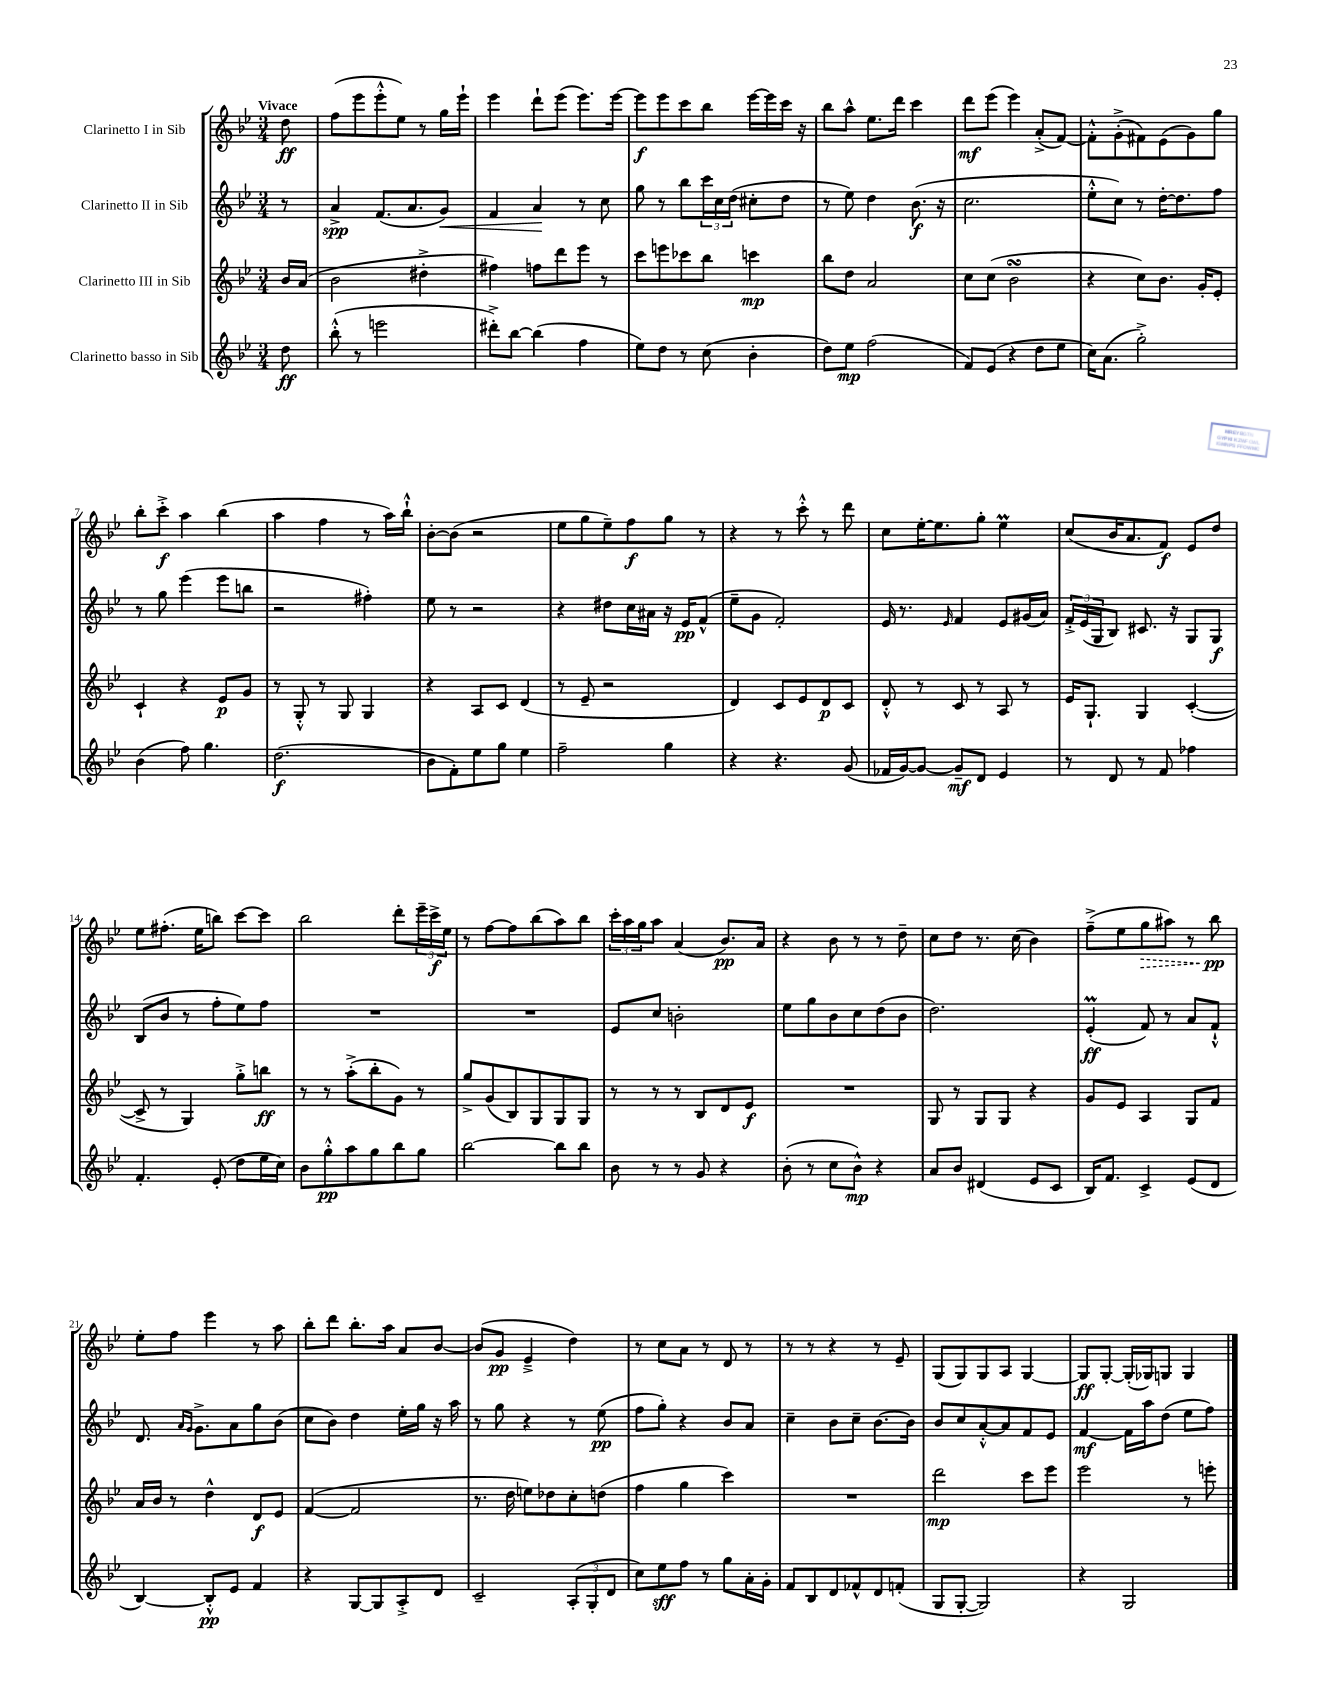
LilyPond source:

<<
\new StaffGroup <<
\new Staff = "s0" \with { instrumentName = "Clarinetto I in Sib" } {
    \clef treble \key bes \major \numericTimeSignature \time 3/4 \partial 8 \tempo "Vivace"
    d''8\ff |
    f''8( ees'''8 ees'''8-.-^ ees''8) r8 g''16 ees'''16-! |
    ees'''4 d'''8-! ees'''8( ees'''8.) ees'''16~ |
    ees'''8\f ees'''8 c'''8 bes''8 ees'''16~ ees'''16 c'''16 r16 |
    bes''8 a''8-^ ees''8. d'''16 c'''4 |
    d'''8\mf ees'''8( ees'''4) a'8-.->( f'8~) |
    f'8-.-^ g'8-.->( fis'8) ees'8( g'8) g''8 |
    bes''8-. c'''8-.->\f a''4 bes''4( |
    a''4 f''4 r8 a''16) bes''16-!-^ |
    bes'8~-. bes'8( r2 |
    ees''8 g''8 ees''8--) f''8\f g''8 r8 |
    r4 r8 c'''8-.-^ r8 d'''8 |
    c''8 ees''16~-. ees''8. g''8-. ees''4\prall |
    c''8( bes'16 a'8. f'8\f) ees'8 d''8 |
    ees''8 fis''8.-.( ees''16 b''8) c'''8~ c'''8 |
    bes''2 d'''8-. \tuplet 3/2 { ees'''16-- c'''16->\f ees''16 } |
    r8 f''8~ f''8 bes''8( a''8) bes''8 |
    \tuplet 3/2 { c'''16-. a''16 g''16 } a''8 a'4( bes'8.\pp) a'16 |
    r4 bes'8 r8 r8 d''8-- |
    c''8 d''8 r8. c''16( bes'4) |
    f''8--->( ees''8 \once \override Hairpin.style = #'dashed-line g''8\> ais''8) r8 bes''8\pp\! |
    ees''8-. f''8 ees'''4 r8 a''8 |
    bes''8-. d'''8 bes''8.-. a''16 a'8 bes'8~ |
    bes'8( g'8\pp ees'4---> d''4) |
    r8 c''8 a'8 r8 d'8 r8 |
    r8 r8 r4 r8 ees'8-- |
    g8( g8) g8 a8 g4~ |
    g8\ff g8~-. g16-.( ges16) g8 g4 \bar "|." |
}
\new Staff = "s1" \with { instrumentName = "Clarinetto II in Sib" } {
    \clef treble \key bes \major \numericTimeSignature \time 3/4 \partial 8
    r8 |
    a'4->\spp f'8.( a'8. g'8\<) |
    f'4 a'4\! r8 c''8 |
    g''8 r8 bes''8 \tuplet 3/2 { c'''16 c''16 d''16( } cis''8-. d''8 |
    r8 ees''8) d''4 bes'8.\f( r16 |
    c''2. |
    ees''8-.-^ c''8) r8 d''16~-. d''8. f''8 |
    r8 g''8 ees'''4( ees'''8 b''8 |
    r2 fis''4-.) |
    ees''8 r8 r2 |
    r4 dis''8 c''16 ais'16 r16 ees'16\pp f'8-^( |
    ees''8-- g'8 f'2-.) |
    ees'16 r8. \grace { ees'16 } f'4 ees'8 gis'16( a'16) |
    \tuplet 3/2 { f'16-.-> ees'16( g16 } bes8) cis'8. r16 g8 g8\f |
    bes8( bes'8 r8 f''8-. ees''8) f''8 |
    R2. |
    R2. |
    ees'8 c''8 b'2-. |
    ees''8 g''8 bes'8 c''8 d''8( bes'8 |
    d''2.) |
    ees'4-.\prall\ff( f'8) r8 a'8 f'8-!-^ |
    d'8. \grace { a'16 g'16 } g'8.-> a'8 g''8 bes'8( |
    c''8 bes'8) d''4 ees''16-. g''16 r16 a''16 |
    r8 g''8 r4 r8 ees''8\pp( |
    f''8 g''8-.) r4 bes'8 a'8 |
    c''4-- bes'8 c''8-- bes'8.~ bes'16 |
    bes'8 c''8 a'8~-.-^ a'8 f'8 ees'8 |
    f'4~\mf f'16 a''16 d''8( ees''8 f''8) \bar "|." |
}
\new Staff = "s2" \with { instrumentName = "Clarinetto III in Sib" } {
    \clef treble \key bes \major \numericTimeSignature \time 3/4 \partial 8
    bes'16 a'16( |
    bes'2 dis''4-.-> |
    fis''4) f''8 d'''8 ees'''8 r8 |
    c'''8 e'''8 ces'''8 bes''8 c'''4\mp |
    bes''8 d''8 a'2 |
    c''8 c''8( bes'2\turn |
    r4 c''8) bes'8. g'16-. ees'8-. |
    c'4-! r4 ees'8\p g'8 |
    r8 g8-.-^ r8 g8 g4 |
    r4 a8 c'8 d'4( |
    r8 ees'8-- r2 |
    d'4) c'8 ees'8 d'8\p c'8 |
    d'8-.-^ r8 c'8 r8 a8 r8 |
    ees'16 g8.-! g4 c'4~-.( |
    c'8-> r8 g4) g''8-.-> b''8\ff |
    r8 r8 a''8-.->( bes''8-. g'8) r8 |
    g''8-> g'8( bes8) g8 g8 g8 |
    r8 r8 r8 bes8 d'8 ees'8\f |
    R2. |
    g8 r8 g8 g8 r4 |
    g'8 ees'8 a4 g8 f'8 |
    a'16 bes'16 r8 d''4-^ d'8\f ees'8 |
    f'4~( f'2 |
    r8. d''16 e''8) des''8 c''8-. d''8( |
    f''4 g''4 c'''4) |
    R2. |
    d'''2\mp c'''8 ees'''8 |
    ees'''2 r8 e'''8-. \bar "|." |
}
\new Staff = "s3" \with { instrumentName = "Clarinetto basso in Sib" } {
    \clef treble \key bes \major \numericTimeSignature \time 3/4 \partial 8
    d''8\ff |
    bes''8-.-^( r8 e'''2 |
    dis'''8-.->) bes''8~ bes''4( f''4 |
    ees''8) d''8 r8 c''8( bes'4-. |
    d''8) ees''8\mp f''2( |
    f'8) ees'8( r4 d''8 ees''8 |
    c''16) a'8.( g''2-.->) |
    bes'4( f''8) g''4. |
    d''2.\f( |
    bes'8 f'8-.) ees''8 g''8 ees''4 |
    f''2-- g''4 |
    r4 r4. g'8( |
    fes'16 g'16~) g'8~ g'8--\mf d'8 ees'4 |
    r8 d'8 r8 f'8 fes''4 |
    f'4.-. ees'8-.( d''8 ees''16 c''16) |
    bes'8 g''8-.-^\pp a''8 g''8 bes''8 g''8 |
    bes''2~ bes''8 bes''8 |
    bes'8 r8 r8 g'8 r4 |
    bes'8-.( r8 c''8 bes'8-^\mp) r4 |
    a'8 bes'8 dis'4( ees'8 c'8 |
    bes16) f'8. c'4-> ees'8( d'8 |
    bes4~) bes8-.-^\pp ees'8 f'4 |
    r4 g8~ g8 a8-.-> d'8 |
    c'2-- \tuplet 3/2 { a8-.( g8-. d'8 } |
    c''8) ees''8\sff f''8 r8 g''8 a'16-. g'16-. |
    f'8 bes8 d'8 fes'8-^ d'8 f'8-.( |
    g8 g8~-. g2) |
    r4 g2 \bar "|." |
}
>>
>>
